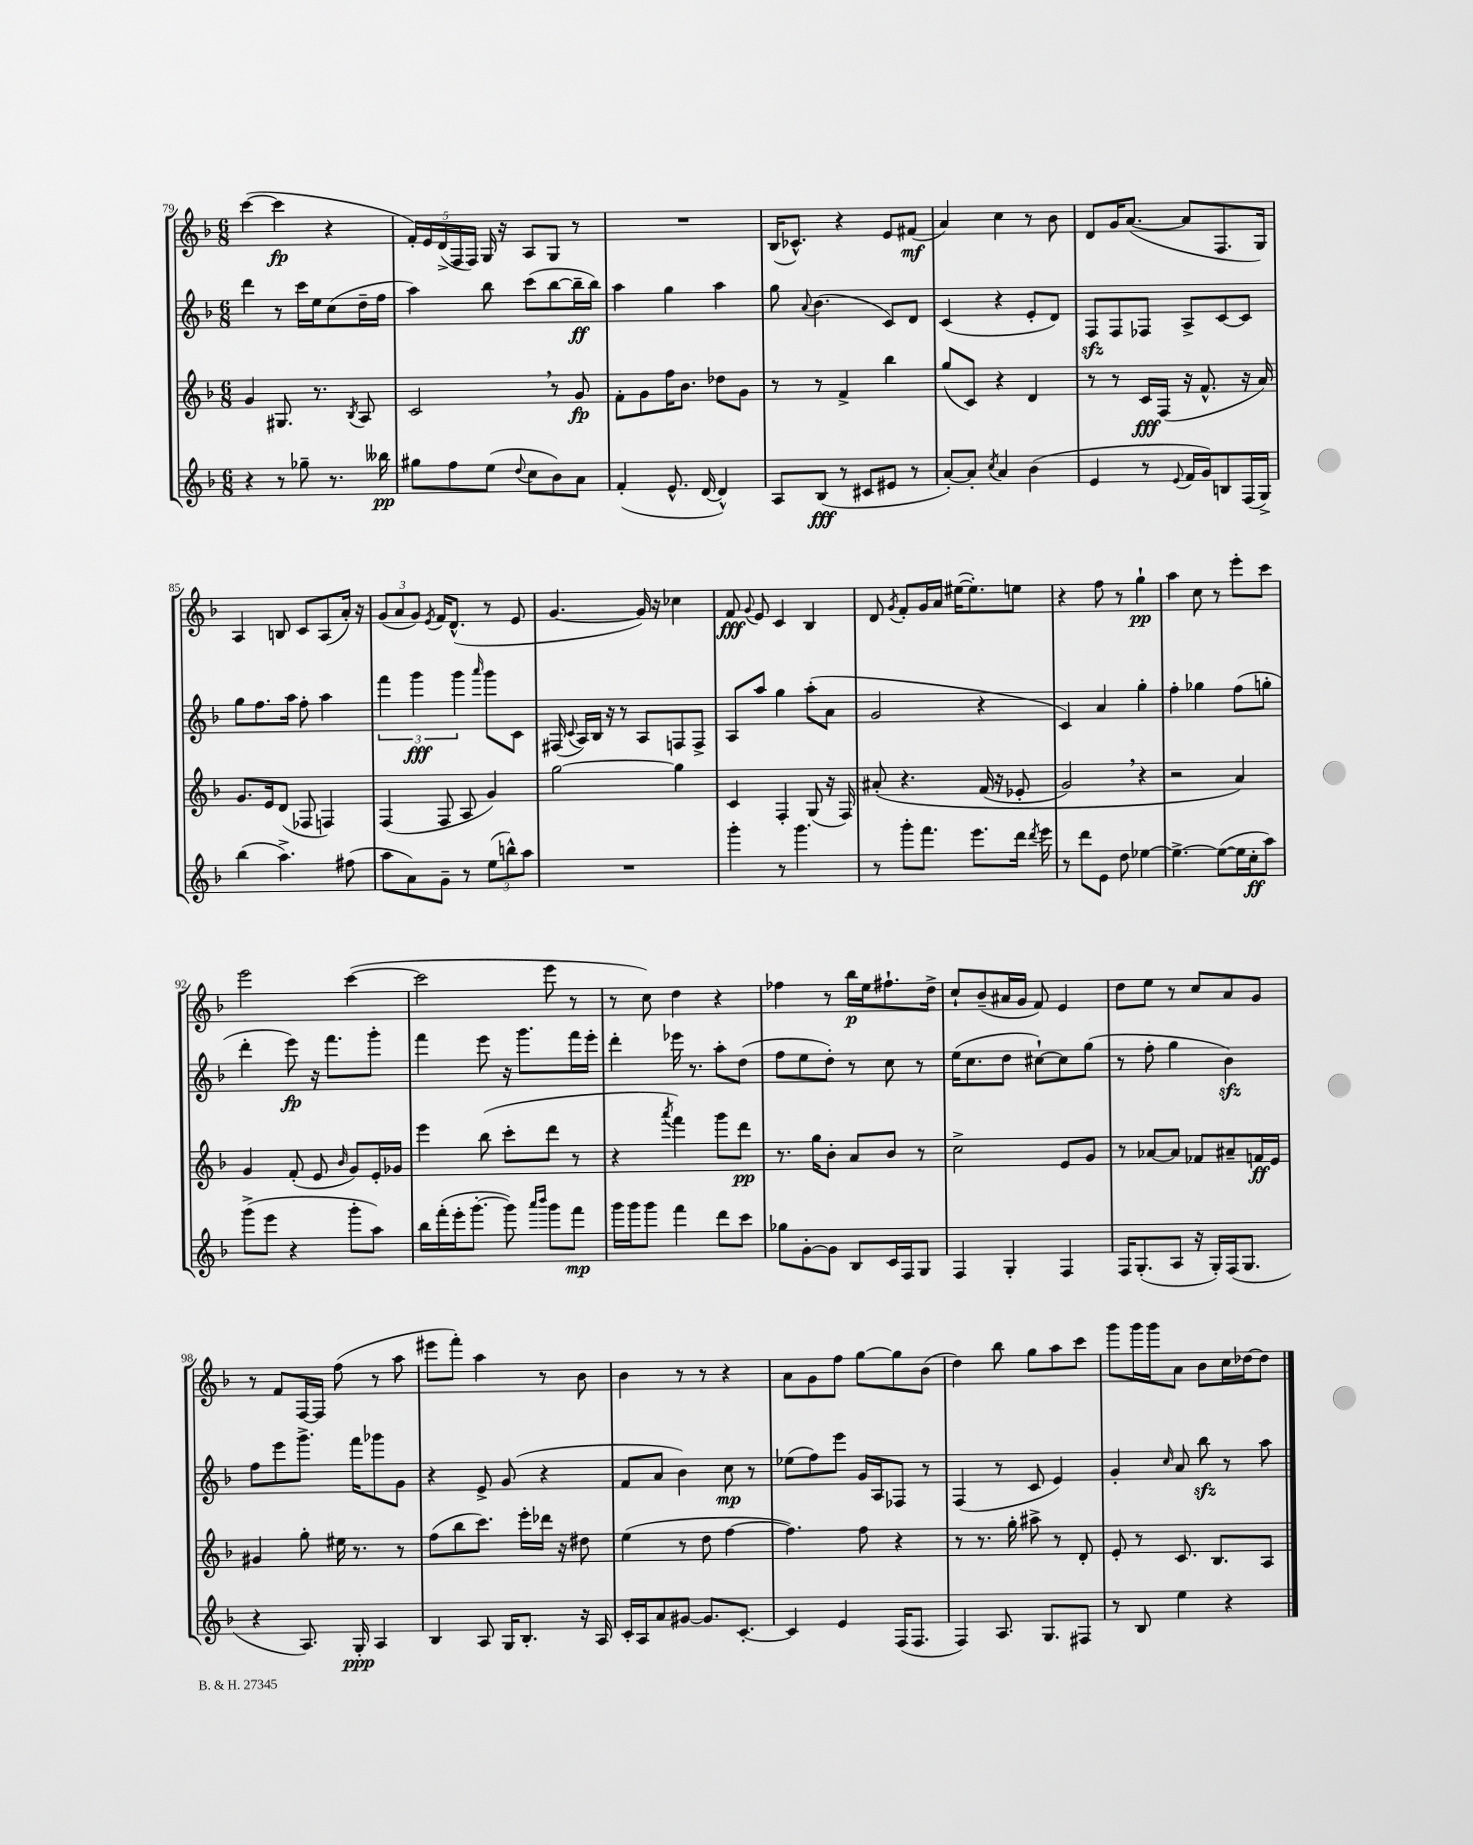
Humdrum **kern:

**kern	**kern	**kern	**kern
*staff4	*staff3	*staff2	*staff1
*clefG2	*clefG2	*clefG2	*clefG2
*k[b-]	*k[b-]	*k[b-]	*k[b-]
*M6/8	*M6/8	*M6/8	*M6/8
4r	4g	4ddd	([4ccc
8r	8.G#	8r	4ccc]
8gg-~	.	16ccc	.
.	8.r	16ee	.
8.r	.	(8cc	4r
.	8qB-	.	.
.	8A	16dd~	.
16bb--	.	16ff	.
=	=	=	=
8gg#	2c	4aa)	20f')
.	.	.	20e
.	.	.	(20d^
8ff	.	.	.
.	.	.	20F
.	.	.	20F)
(8ee	.	8bb-	16G
.	.	.	16r
8qqdd	.	.	.
8cc	.	(8ccc	8A
8b-)	8r	[8bb-	8G
8a	8g	16bb-~]	8r
.	.	16bb-)	.
=	=	=	=
(4f'	8f'	4aa	2.r
.	8g	.	.
8.e^^	16ff	4gg	.
.	8.b-	.	.
[16d	.	.	.
4d^^])	8dd-	4aa	.
.	8g	.	.
=	=	=	=
8A	8r	8gg	(16B-
.	.	.	8.c-^^)
.	.	8qqa	.
(8B-	8r	(4.b-	.
8r	4f^	.	4r
8c#	.	.	.
8e#	4bb-	8c)	8e
8r	.	8d	(8f#
=	=	=	=
[8a')	(8gg	(4c	4a)
8a']	8c)	.	.
8qcc	.	.	.
4a	4r	4r	4cc
(4b-	4d	8e'	8r
.	.	8d)	8b-
=	=	=	=
4e	8r	8F	8d
.	8r	8F	16g
.	.	.	([8.a
8r	16c	8F-	.
.	(16F	.	.
8qqe	.	.	.
16f	16r	8A^	8a]
16g)	8.f^^	.	.
8B	.	[8c	8.F
(16F	16r	8c]	.
16G^)	16a)	.	16G)
=	=	=	=
(4bb-	8.g	8gg	4A
.	.	8.ff	.
.	16e	.	.
4.aa^)	(8d	.	8B
.	.	16aa	.
.	8F-	8ff'	8c
.	4F)	4aa	(8A
(8ff#	.	.	16a')
.	.	.	16r
=	=	=	=
8aa	(4F	6fff	(12g
.	.	.	12a
8a)	.	.	.
.	.	6ggg	12g)
.	.	.	8qe
8g~	8F	.	16f
.	.	.	(8.d^^
.	.	6ggg	.
8r	8A	.	.
.	.	16qqaaa	.
(12ee	4g)	8ggg	8r
12bb^^)	.	.	.
.	.	8c	8e
12aa	.	.	.
=	=	=	=
2.r	[2gg	(16F#	[4.g
.	.	8qqc	.
.	.	16A)	.
.	.	16B-	.
.	.	16r	.
.	.	8r	.
.	.	8A	16g])
.	.	.	16r
.	4gg]	8F	4cc-
.	.	8F^	.
=	=	=	=
4ggg'	4c	8A	8f
.	.	.	8qqg
.	.	8aa	8e
8r	4F'	4gg	4c
4.ggg	.	.	.
.	(8G	(8aa'	4B-
.	16r	8a	.
.	16F)	.	.
=	=	=	=
8r	&(8a#'	2g	8d
.	.	.	8qg
8ggg'	4.r	.	8f'
8.fff	.	.	16g
.	.	.	16a
.	.	.	([16ee#
8.eee	.	.	8.ee#'])
.	(16f	4r	.
.	16r	.	.
16ddd	8e-'	.	8ee
8qddd	.	.	.
16eee	.	.	.
=	=	=	=
8r	2g)	4c)	4r
8ddd	.	.	.
8e	.	4a	8ff
8dd	.	.	8r
[4ee-	4r	4gg'	4gg`
=	=	=	=
4.ee-^_	2r	4ff'	4aa
.	.	4gg-	8cc
(8ee-_	.	.	8r
16ee-]	4a&)	(8ff	8eee'
16cc'	.	.	.
8aa)	.	8gg'	8ccc
=	=	=	=
(8ggg^	4g	4ddd'	2eee
8eee	.	.	.
4r	(8f'	8eee)	.
.	8e	16r	.
.	.	8.fff	.
.	16qqb-	.	.
8ggg'	8g)	.	([4ccc
8aa)	16e'	8ggg'	.
.	16g-	.	.
=	=	=	=
16bb-	4eee	4fff	2ccc]
(16fff'	.	.	.
16eee'	.	.	.
[8.ggg'	.	.	.
.	(8bb-	8eee	.
8ggg])	8ccc'	16r	.
.	.	8.ggg	.
16qqaaa	.	.	.
16qqbbb-	.	.	.
8ggg	8ddd	.	8eee
8fff	8r	16fff	8r
.	.	16eee'	.
=	=	=	=
16ggg	4r	4ddd'	8r
16ggg	.	.	.
8ggg	.	.	8cc)
.	8qaaa	.	.
4fff	4fff)	16eee-	4dd
.	.	8.r	.
8ddd	8ggg	8aa'	4r
8ccc	8ddd	(8dd	.
=	=	=	=
8gg-	8.r	8ff	4ff-
[8g'	.	8ee	.
.	16gg	.	.
8g]	8b-'	8dd')	8r
8B-	8a	8r	16bb-
.	.	.	16ee
16c	8b-	8cc	8.ff#`
16F	.	.	.
8G	8r	8r	.
.	.	.	16dd^
=	=	=	=
4F	2cc^	(16ee	8cc`
.	.	8.cc	.
.	.	.	(8b-~
4G'	.	8dd	16a#
.	.	.	16g
.	.	[8cc#`)	8f)
4F	8e	8cc#]	4e
.	8g	(8gg	.
=	=	=	=
16F	8r	8r	8dd
(8.G'	.	.	.
.	[8a-	8ff'	8ee
8A	8a-]	4gg	8r
16r	8f-	.	8cc
16G')	.	.	.
(16F	8a#~	4b-)	8a
8.G	.	.	.
.	16f	.	8g
.	16e	.	.
=	=	=	=
4r	4g#	8ff	8r
.	.	8eee	8f
8.A)	8gg'	8.ggg^	[16F
.	.	.	16F]
.	16ee#	.	(8ff
16G'	8.r	16fff	.
4A	.	8ggg-	8r
.	8r	8g	8aa
=	=	=	=
4B-	(8ff	4r	8eee#
.	8bb-	.	8fff')
8A	8.ccc)	8e^	4aa
16G	.	(8g	.
8.B-'	16eee'	.	.
.	16ddd-	4r	8r
.	16r	.	.
16r	8dd#	.	8b-
16A	.	.	.
=	=	=	=
16c'	(4ee	8f	4b-
16A	.	.	.
8a	.	8a	.
[8g#	8r	4b-)	8r
8.g#]	8dd	.	8r
.	[4ff	8cc	4r
[8.c'	.	.	.
.	.	8r	.
=	=	=	=
4c]	4.ff])	(8ee-	8a
.	.	8ff)	8g
4e	.	8eee	8ff
.	8ff	16g	[8gg
.	.	16A	.
(16F	4r	8F-	8gg]
8.F	.	.	.
.	.	8r	(8b-
=	=	=	=
4F)	8r	(4F	4dd)
.	8.r	.	.
8.A	.	8r	8bb-
.	16gg'	.	.
.	8aa#^	8c	8gg
8.G	.	.	.
.	8r	4e)	8aa
8F#	8d'	.	8ccc
=	=	=	=
8r	8e'	4g'	8ggg
8B-	8r	.	16ggg
.	.	.	16ggg
.	.	16qqcc	.
4ee	8.c	8a	8a
.	.	8bb-	8b-
.	8.B-	.	.
4r	.	8r	16cc
.	.	.	[16dd-
.	8A	8aa	8dd-]
==	==	==	==
*-	*-	*-	*-
